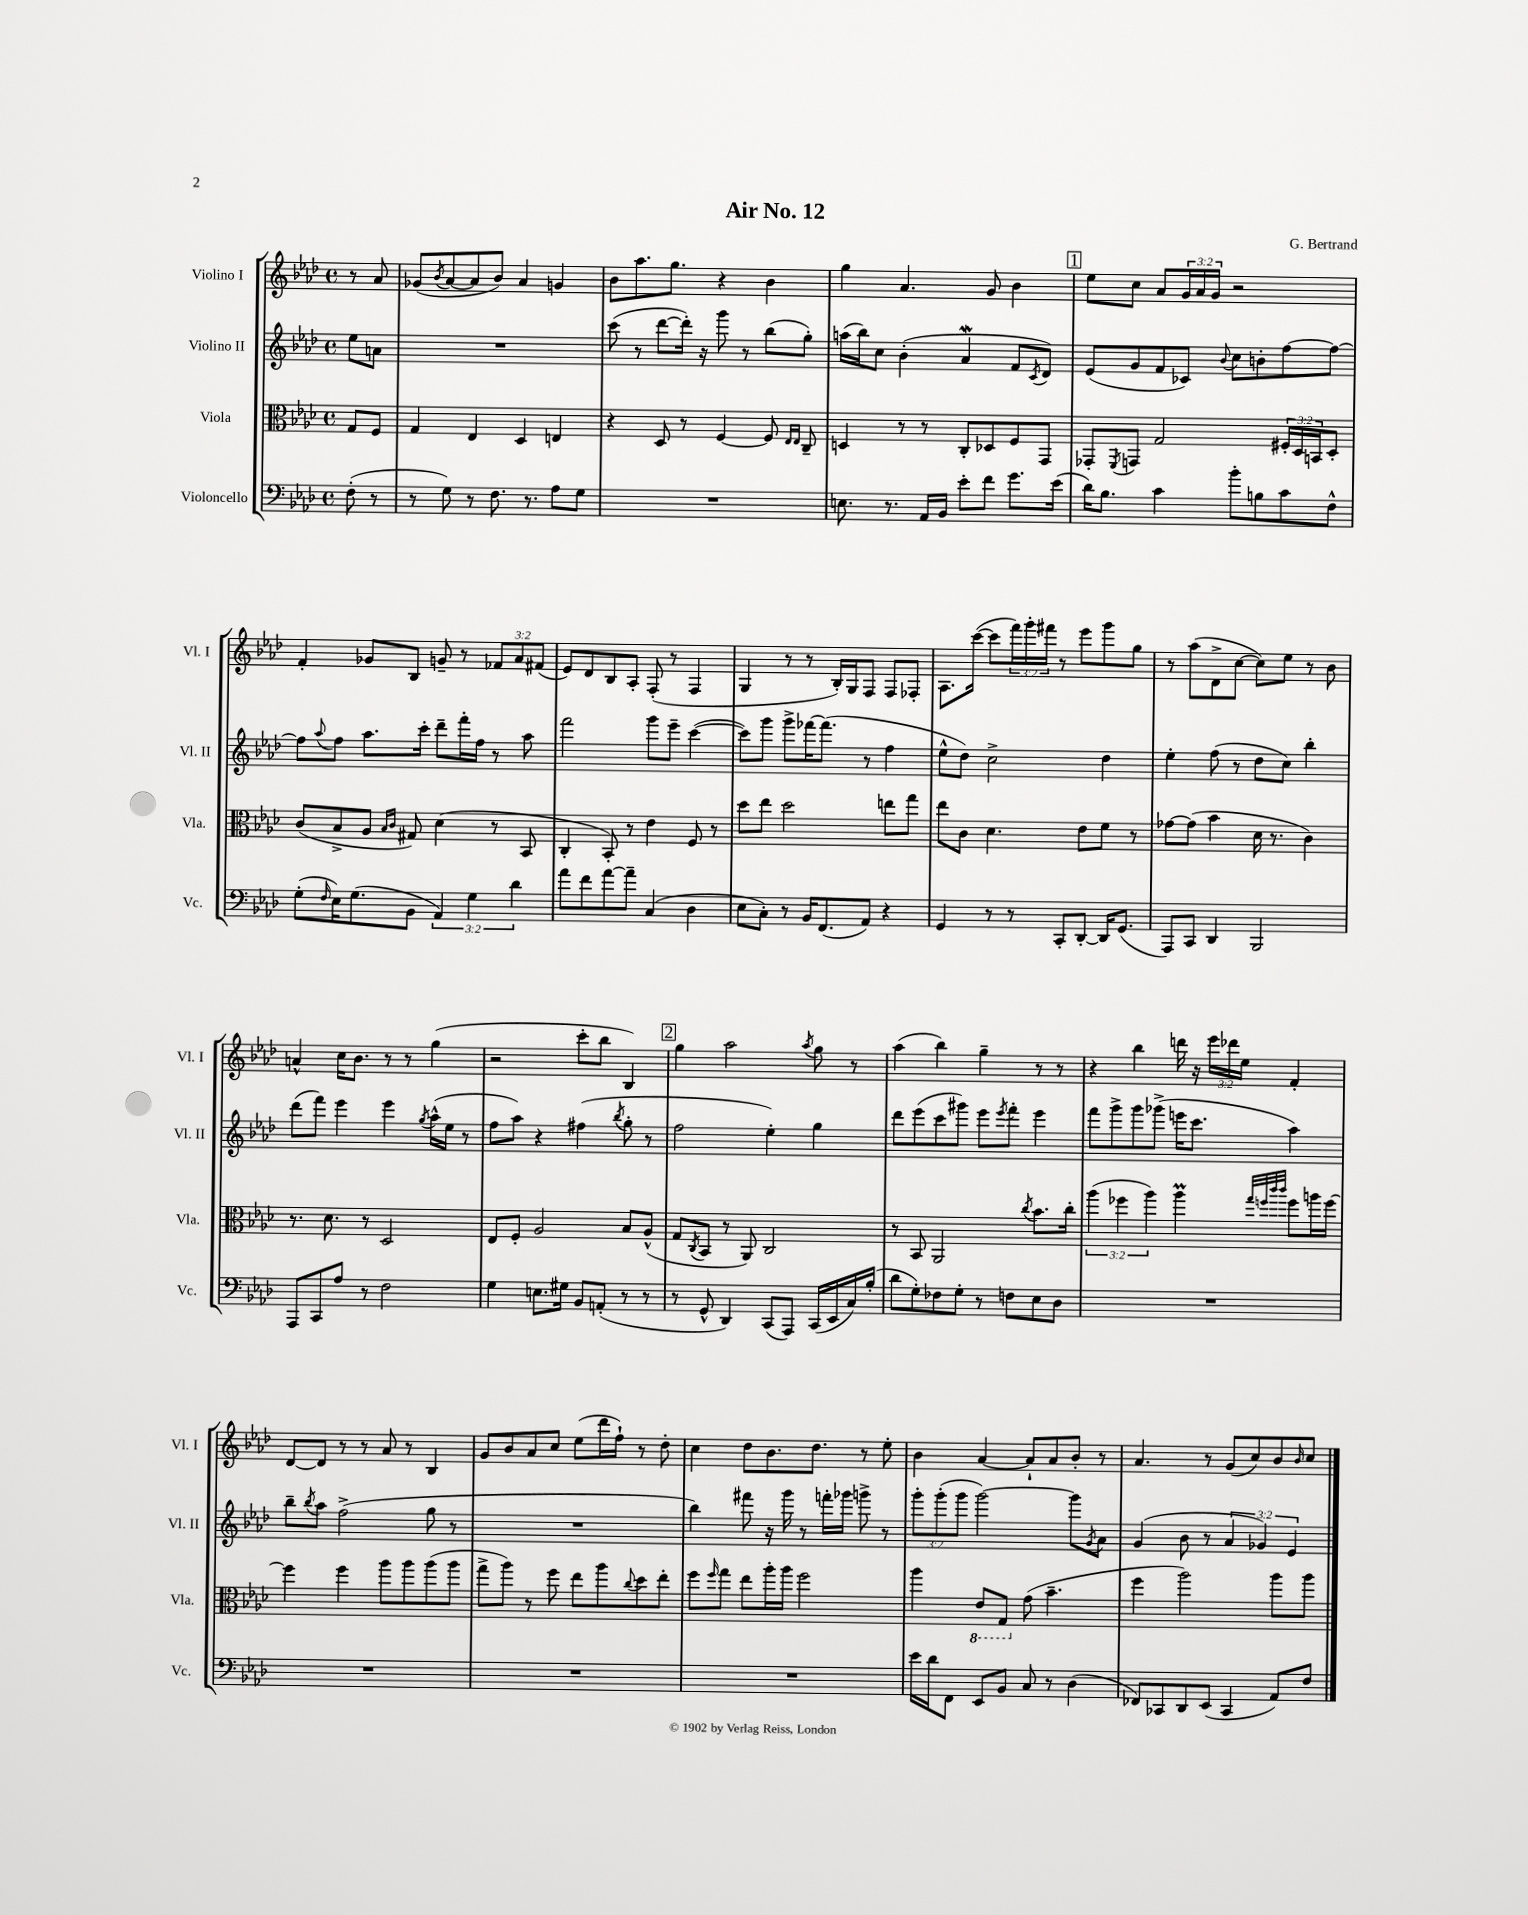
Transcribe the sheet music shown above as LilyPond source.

\header { title = "Air No. 12" composer = "G. Bertrand" }
<<
\new StaffGroup <<
\new Staff = "s0" \with { instrumentName = "Violino I" shortInstrumentName = "Vl. I" } {
    \clef treble \key aes \major \defaultTimeSignature \time 4/4 \override Staff.TupletNumber.text = #tuplet-number::calc-fraction-text \partial 4
    r8 aes'8 |
    ges'8( \acciaccatura { bes'8 } aes'8~ aes'8 bes'8) aes'4 g'4 |
    bes'8 aes''8. g''8. r4 bes'4 |
    g''4 aes'4. g'8 bes'4 |
    \mark \markup { \box "1" } ees''8 c''8 aes'8 \tuplet 3/2 { g'16 aes'16 g'16 } r2 |
    f'4-. ges'8 bes8 g'8-- r8 \tuplet 3/2 { fes'8 aes'8 fis'8( } |
    ees'8) des'8 bes8 aes8-. f8-.( r8 f4 |
    g4 r8 r8 bes16-.) g16 f8 f8 fes8-. |
    aes8. c'''16~( c'''8 \tuplet 3/2 { f'''16) g'''16-. fis'''16 } r8 ees'''8 g'''8 g''8 |
    r8 aes''8( des'8-> c''8~ c''8) ees''8 r8 bes'8 |
    a'4-^ c''16 bes'8. r8 r8 g''4( |
    r2 c'''8-. bes''8 bes4) |
    \mark \markup { \box "2" } g''4 aes''2 \acciaccatura { aes''8 } g''8 r8 |
    aes''4( bes''4) g''4-- r8 r8 |
    r4 bes''4 d'''16 r16 \tuplet 3/2 { ees'''16 des'''16 ees''16 } f'4-. |
    des'8~ des'8 r8 r8 aes'8 r8 bes4 |
    g'8 bes'8 aes'8 c''8 ees''8( des'''16 f''16-!) r8 des''8-. |
    c''4 des''8 bes'8. des''8. r8 ees''8-. |
    bes'4 aes'4~ aes'8-! aes'8 bes'8-. r8 |
    aes'4. r8 g'8( c''8) bes'8 \grace { bes'16 } c''8 \bar "|." |
}
\new Staff = "s1" \with { instrumentName = "Violino II" shortInstrumentName = "Vl. II" } {
    \clef treble \key aes \major \defaultTimeSignature \time 4/4 \override Staff.TupletNumber.text = #tuplet-number::calc-fraction-text \partial 4
    ees''8 a'8 |
    R1 |
    c'''8( r8 des'''8~ des'''16-.) r16 g'''8 r8 bes''8( g''8-.) |
    a''16( bes''16) c''8 bes'4-.( aes'4\mordent f'8 \acciaccatura { c'8 } des'8) |
    \mark \markup { \box "1" } ees'8( g'8 f'8 ces'8) \appoggiatura { bes'8 } c''8 b'8-. f''8~ f''8~ |
    f''8 \appoggiatura { aes''8 } f''8 aes''8. c'''16-. des'''8-- f'''16-. f''16 r8 aes''8 |
    f'''2 g'''8 ees'''8-- c'''4~( |
    c'''8) g'''8 g'''8-> fes'''16~ fes'''8.( r8 f''4 |
    ees''8-^ des''8) c''2-> des''4 |
    ees''4-. f''8( r8 des''8 c''8) bes''4-. |
    des'''8( f'''8) ees'''4 ees'''4 \acciaccatura { g''8 } aes''16-^( ees''16 r8 |
    f''8 aes''8) r4 fis''4( \acciaccatura { bes''8 } g''8-. r8 |
    \mark \markup { \box "2" } f''2 ees''4-.) g''4 |
    des'''8 ees'''8( c'''8 gis'''8) ees'''8 \acciaccatura { ees'''8 } f'''8-. ees'''4 |
    f'''8 g'''8-> g'''8 ges'''8->( e'''16 c'''8. aes''4) |
    bes''8-- \acciaccatura { bes''8 } aes''8 f''2->( g''8 r8 |
    R1 |
    bes''4) fis'''8 r16 g'''16 r8 f'''16-. ges'''16 g'''8-> r8 |
    \tuplet 3/2 { g'''8-. g'''8-.( g'''8 } g'''2~) g'''8 \acciaccatura { g'8 } aes'8 |
    g'4( bes'8 r8 \tuplet 3/2 { aes'4 ges'4) ees'4 } \bar "|." |
}
\new Staff = "s2" \with { instrumentName = "Viola" shortInstrumentName = "Vla." } {
    \clef alto \key aes \major \defaultTimeSignature \time 4/4 \override Staff.TupletNumber.text = #tuplet-number::calc-fraction-text \partial 4
    g8 f8 |
    g4 ees4 des4 e4 |
    r4 des8 r8 f4~ f8 \grace { ees16 ees16 } c8-- |
    d4 r8 r8 c8-. des8 f8 g,8 |
    \mark \markup { \box "1" } ges,8-. \acciaccatura { f,8 } g,8 g2 \tuplet 3/2 { fis16-. des16 b,16 } des8-. |
    c'8( bes8-> aes8 \grace { bes16 c'16 } gis8) des'4( r8 bes,8 |
    c4-. bes,8-.) r8 ees'4 f8 r8 |
    des''8 ees''8 des''2 e''8 g''8 |
    ees''8 c'8 des'4. ees'8 f'8 r8 |
    ges'8~ ges'8( bes'4 des'16 r8. c'4) |
    r8. des'8. r8 des2 |
    ees8 f8-. aes2 bes8 aes8-^( |
    \mark \markup { \box "2" } g8 \acciaccatura { c8 } bes,8 r8 aes,8) c2 |
    r8 bes,8 aes,2 \acciaccatura { c''8 } bes'8. c''16-. |
    \tuplet 3/2 { aes''4( fes''4 aes''4) } aes''4\prall \grace { g''32 f''32 c'''32 c'''32 } f''8 a''16 f''16~ |
    f''4 f''4 aes''8 aes''8 aes''8( aes''8 |
    g''8-> aes''8) r8 f''8 ees''8 aes''8 \appoggiatura { c''8 } des''8 ees''8-. |
    f''8 \grace { f''16 } g''8 ees''8 aes''16-. aes''16 f''2 |
    aes''4 \ottava #-1 ees8 g,8 \ottava #0 g'8( bes'4.-- |
    f''4 aes''2) aes''8 aes''8 \bar "|." |
}
\new Staff = "s3" \with { instrumentName = "Violoncello" shortInstrumentName = "Vc." } {
    \clef bass \key aes \major \defaultTimeSignature \time 4/4 \override Staff.TupletNumber.text = #tuplet-number::calc-fraction-text \partial 4
    f8-.( r8 |
    r8 g8) r8 f8. r8. aes8 g8 |
    R1 |
    e8. r8. aes,16 bes,16 ees'8-. f'8 g'8. ees'16( |
    \mark \markup { \box "1" } des'16) bes8. c'4 bes'8-. b8 c'8 f8-^ |
    g8-.( \grace { f16 } ees16) g8.( bes,8 \tuplet 3/2 { aes,4) g4 des'4 } |
    aes'8 f'8 aes'8~ aes'8-- c4( des4 |
    ees8 c8-.) r8 bes,16 f,8.( aes,8) r4 |
    g,4 r8 r8 c,8-. des,8~-. des,16 g,8.( |
    aes,,8) c,8 des,4 bes,,2 |
    aes,,8 c,8 aes8 r8 f2 |
    g4 e8. gis16 bes,8 a,8-.( r8 r8 |
    \mark \markup { \box "2" } r8 g,8-^ des,4) c,8( aes,,8) c,16( ees,16 c16) bes16-.( |
    des'8 g8-.) fes8 g8-. r8 f8 ees8 des8 |
    R1 |
    R1 |
    R1 |
    R1 |
    ees'16 des'16 f,8 ees,8 bes,8 c8 r8 des4( |
    fes,8) ces,8 des,8 ees,8( ces,4 aes,8) f8 \bar "|." |
}
>>
>>
\layout { \context { \Score \remove "Bar_number_engraver" } }
